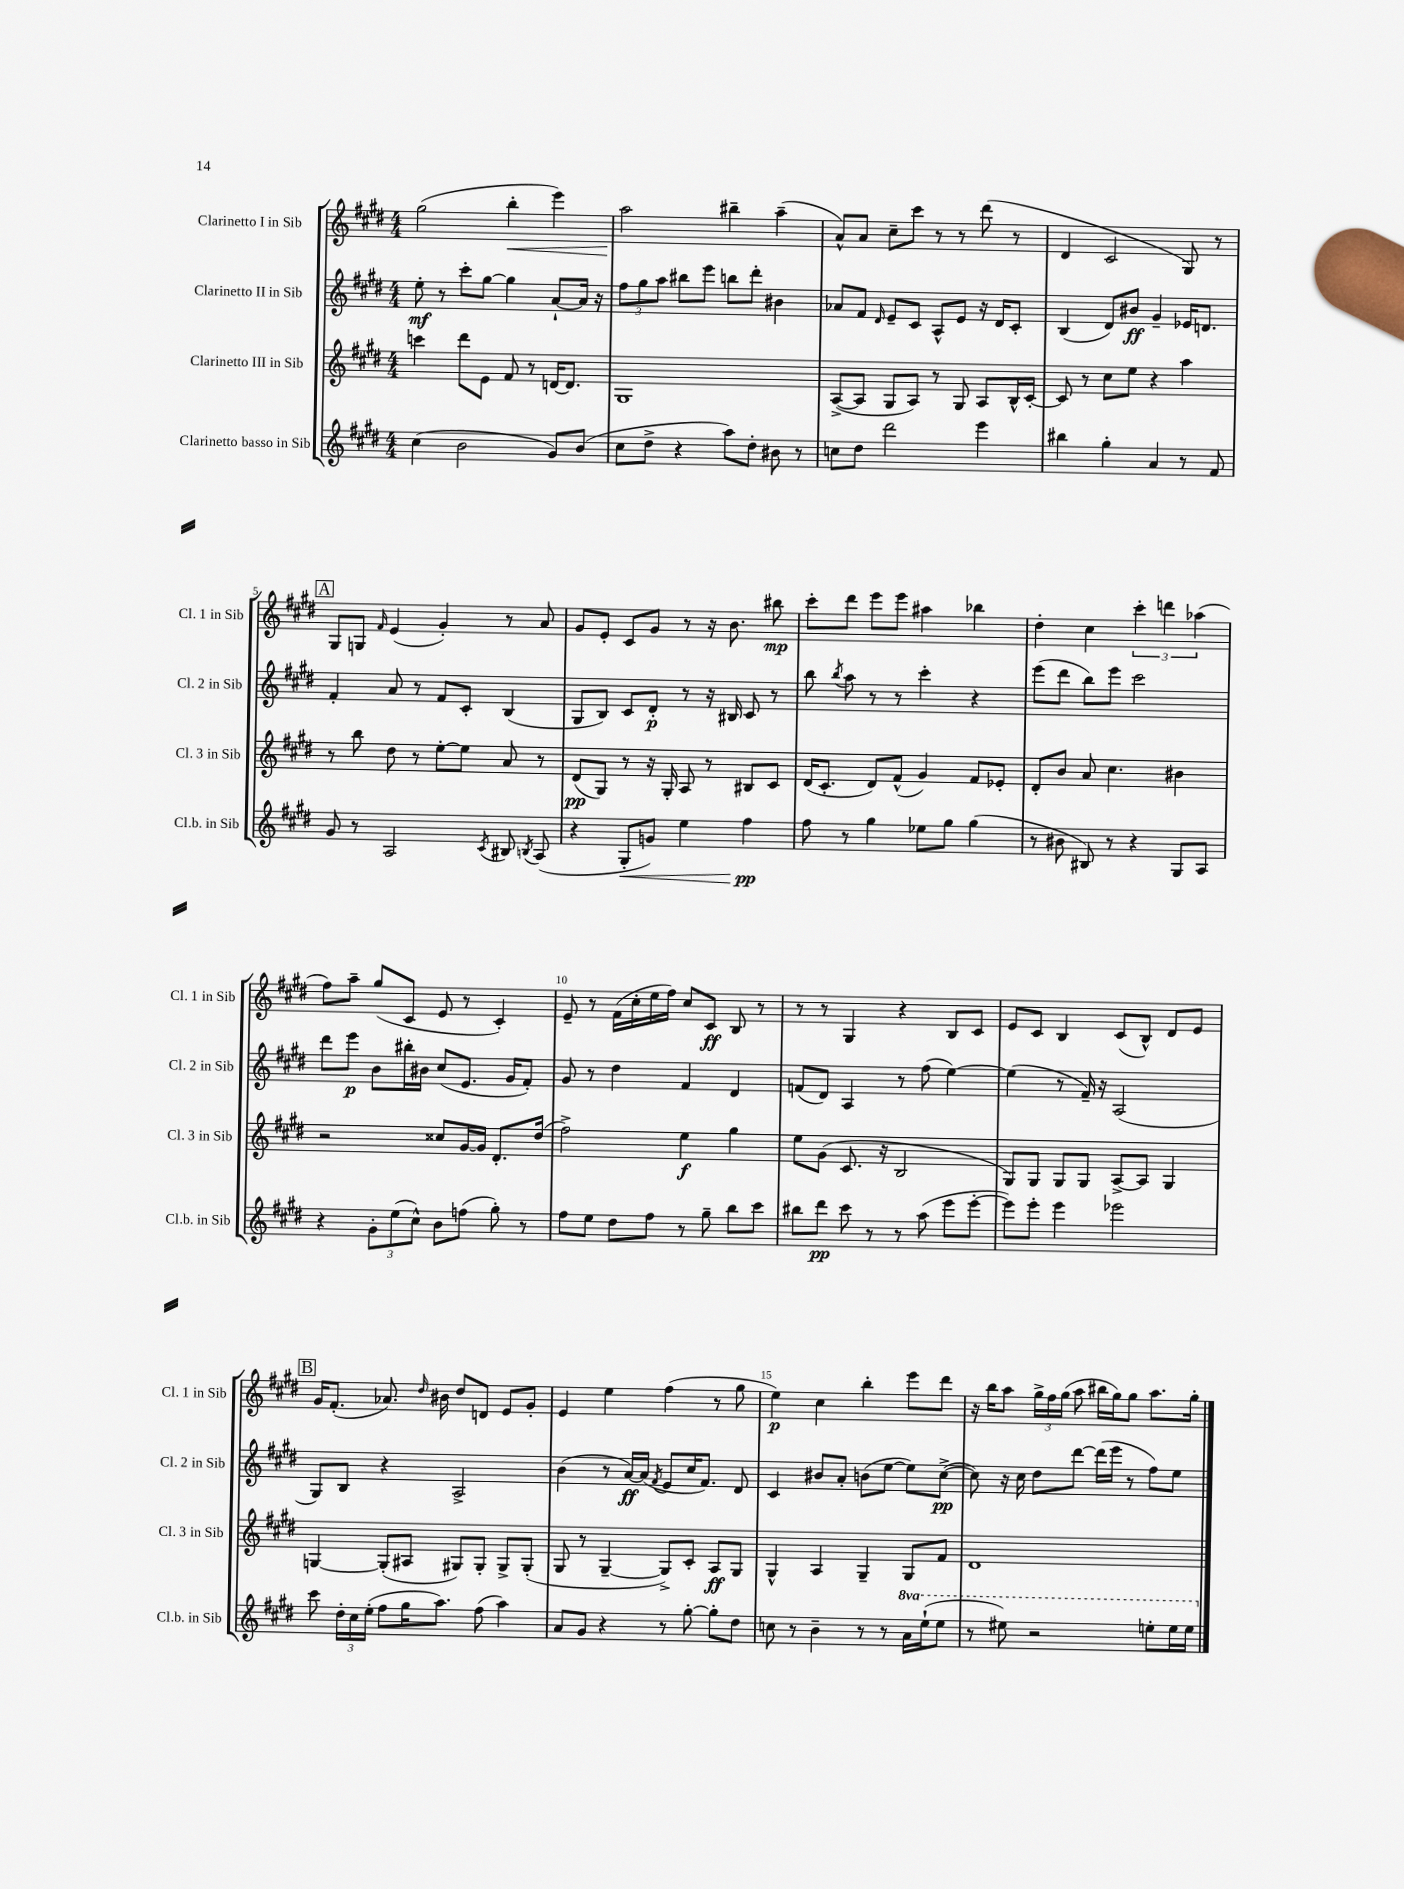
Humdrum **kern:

**kern	**kern	**kern	**kern
*staff4	*staff3	*staff2	*staff1
*clefG2	*clefG2	*clefG2	*clefG2
*k[f#c#g#d#]	*k[f#c#g#d#]	*k[f#c#g#d#]	*k[f#c#g#d#]
*M4/4	*M4/4	*M4/4	*M4/4
(4cc#	4ccc	8ee'	(2gg#
.	.	8r	.
2b	8ddd#	8ccc#'	.
.	8e	[8gg#	.
.	8f#	4gg#]	4bb'
.	8r	.	.
8g#)	[16d	[8a`	4eee)
.	8.d]	.	.
(8b	.	16a]	.
.	.	16r	.
=	=	=	=
8cc#	1G#	12ff#	2aa
.	.	12gg#	.
8dd#^	.	.	.
.	.	12aa	.
4r	.	8bb#	.
.	.	8eee	.
8aa)	.	8bb	4bb#~
8dd#'	.	8ddd#'	.
8b#	.	4b#	(4aa~
8r	.	.	.
=	=	=	=
8cc	([8A^	8a-	8a^^)
8dd#	8A]	8f#	8a
.	.	16qqd#	.
2ddd#	8G#	8e~	8cc#~
.	8A)	8c#	8ccc#
.	8r	8A^^	8r
.	8G#	8e	8r
4eee	8A	16r	(8ddd#
.	.	16d#	.
.	16B^^	8c#'	8r
.	[16c#'	.	.
=	=	=	=
4bb#	8c#]	(4B	4d#
.	8r	.	.
4gg#'	8cc#	8d#)	2c#
.	8ee	8b#	.
4a	4r	4g#~	.
8r	4aa	16e-	8G#)
.	.	8.d	.
8f#	.	.	8r
=	=	=	=
8g#	8r	4f#'	8G#
8r	8bb	.	8G
.	.	.	16qqf#
2A	8dd#	8a	(4e
.	8r	8r	.
.	[8ee'	8f#	4g#')
.	8ee]	8c#'	.
8qc#	.	.	.
8B#	8a	(4B	8r
8qB	.	.	.
(8A	8r	.	8a
=	=	=	=
4r	(8d#	8G#	8g#
.	8G#)	8B)	8e'
8G#'	8r	8c#	8c#
8g)	16r	8d#'	8g#
.	16G#'	.	.
4ee	8A	8r	8r
.	8r	16r	16r
.	.	16B#	8.b
4ff#	8B#	8c#	.
.	8c#	8r	8bb#
=	=	=	=
8ff#	(16d#	8bb	8ccc#'
.	8.c#'	.	.
.	.	8qbb	.
8r	.	8aa	8ddd#
4gg#	8d#)	8r	8eee
.	(8f#^^	8r	8eee
8ee-	4g#)	4ccc#'	4aa#
8gg#	.	.	.
(4gg#	8f#	4r	4bb-
.	8e-'	.	.
=	=	=	=
8r	8d#'	(8eee	4dd#'
8b#	8b	8ddd#	.
8B#)	8a	8bb)	4cc#
8r	4.cc#	8eee	.
4r	.	2ccc#	6ccc#'
.	.	.	6ddd
8G#	4b#	.	.
.	.	.	(6aa-
8A	.	.	.
=	=	=	=
4r	2r	8ddd#	8ff#)
.	.	8eee	8aa~
12g#'	.	8b	(8gg#
(12ee	.	.	.
.	.	16bb#'	8c#
12cc#^^)	.	.	.
.	.	16b#	.
8b	8cc##	(8cc#	8e
(8ff	[16g#	8.e	8r
.	16g#]	.	.
8gg#')	8.d#'	.	4c#')
.	.	16g#	.
8r	.	8f#')	.
.	(16dd#	.	.
=	=	=	=
8ff#	2ff#^)	8g#	8e~
8ee	.	8r	8r
8dd#	.	4dd#	(16f#
.	.	.	16cc#'
8ff#	.	.	16ee
.	.	.	16ff#)
8r	4ee	4f#	8cc#
8gg#~	.	.	8c#
8bb	4gg#	4d#	8B
8ccc#	.	.	8r
=	=	=	=
8bb#	8ee	(8f	8r
8ddd#	(8g#	8d#)	8r
8ccc#	8.c#	4A	4G#
8r	.	.	.
.	16r	.	.
8r	2B	8r	4r
(8aa	.	(8ff#	.
8eee	.	[4ee)	8B
[8eee'	.	.	8c#
=	=	=	=
8eee])	8G#)	(4ee]	8e
8eee'	8G#	.	8c#
4eee	8G#	8r	4B
.	8G#	16f#~)	.
.	.	16r	.
2eee-	[8A^	(2A	(8c#
.	8A]	.	8B^^)
.	4G#	.	8d#
.	.	.	8e
=	=	=	=
8ccc#	[4G	8G#)	16g#
.	.	.	(8.f#'
24dd#'	.	8B	.
24cc#	.	.	.
(24ee'	.	.	.
8ff#	(8G']	4r	8.a-)
16gg#	8A#	.	.
.	.	.	16qqdd#
8.aa)	.	.	16b#
.	8G#)	2A^	8dd#
(8ff#	8G#'	.	8d
4aa)	8G#^	.	8e
.	(8G#'	.	8g#'
=	=	=	=
8a	8G#	(4b	4e
8g#	8r	.	.
4r	[4G#~	8r	4ee
.	.	[16a)	.
.	.	(16a]	.
.	.	8qf#	.
8r	8G#^])	8e	(4ff#
[8gg#'	8c#'	16cc#	.
.	.	8.f#)	.
8gg#']	8A	.	8r
8dd#	8G#	8d#	8gg#
=	=	=	=
8cc	4G#^^	4c#	4ee)
8r	.	.	.
4b~	4A	8b#	4cc#
.	.	8a'	.
8r	4G#~	(8b	4bb'
8r	.	[8ee	.
16aa	8G#	8ee])	8eee
(16eee`	.	.	.
8eee	8f#	([8cc#^	8ddd#
=	=	=	=
8r	1d#	8cc#])	16r
.	.	.	16bb
8eee#)	.	16r	8aa
.	.	16cc#	.
2r	.	8dd#	24gg#^
.	.	.	24ff#
.	.	.	(24gg#
.	.	[8ddd#	8aa
.	.	(16ddd#]	16bb#
.	.	16eee	16gg#)
.	.	8r	8gg#
8eee'	.	8ff#)	8.aa
16eee	.	8ee	.
16eee	.	.	16gg#'
==	==	==	==
*-	*-	*-	*-
